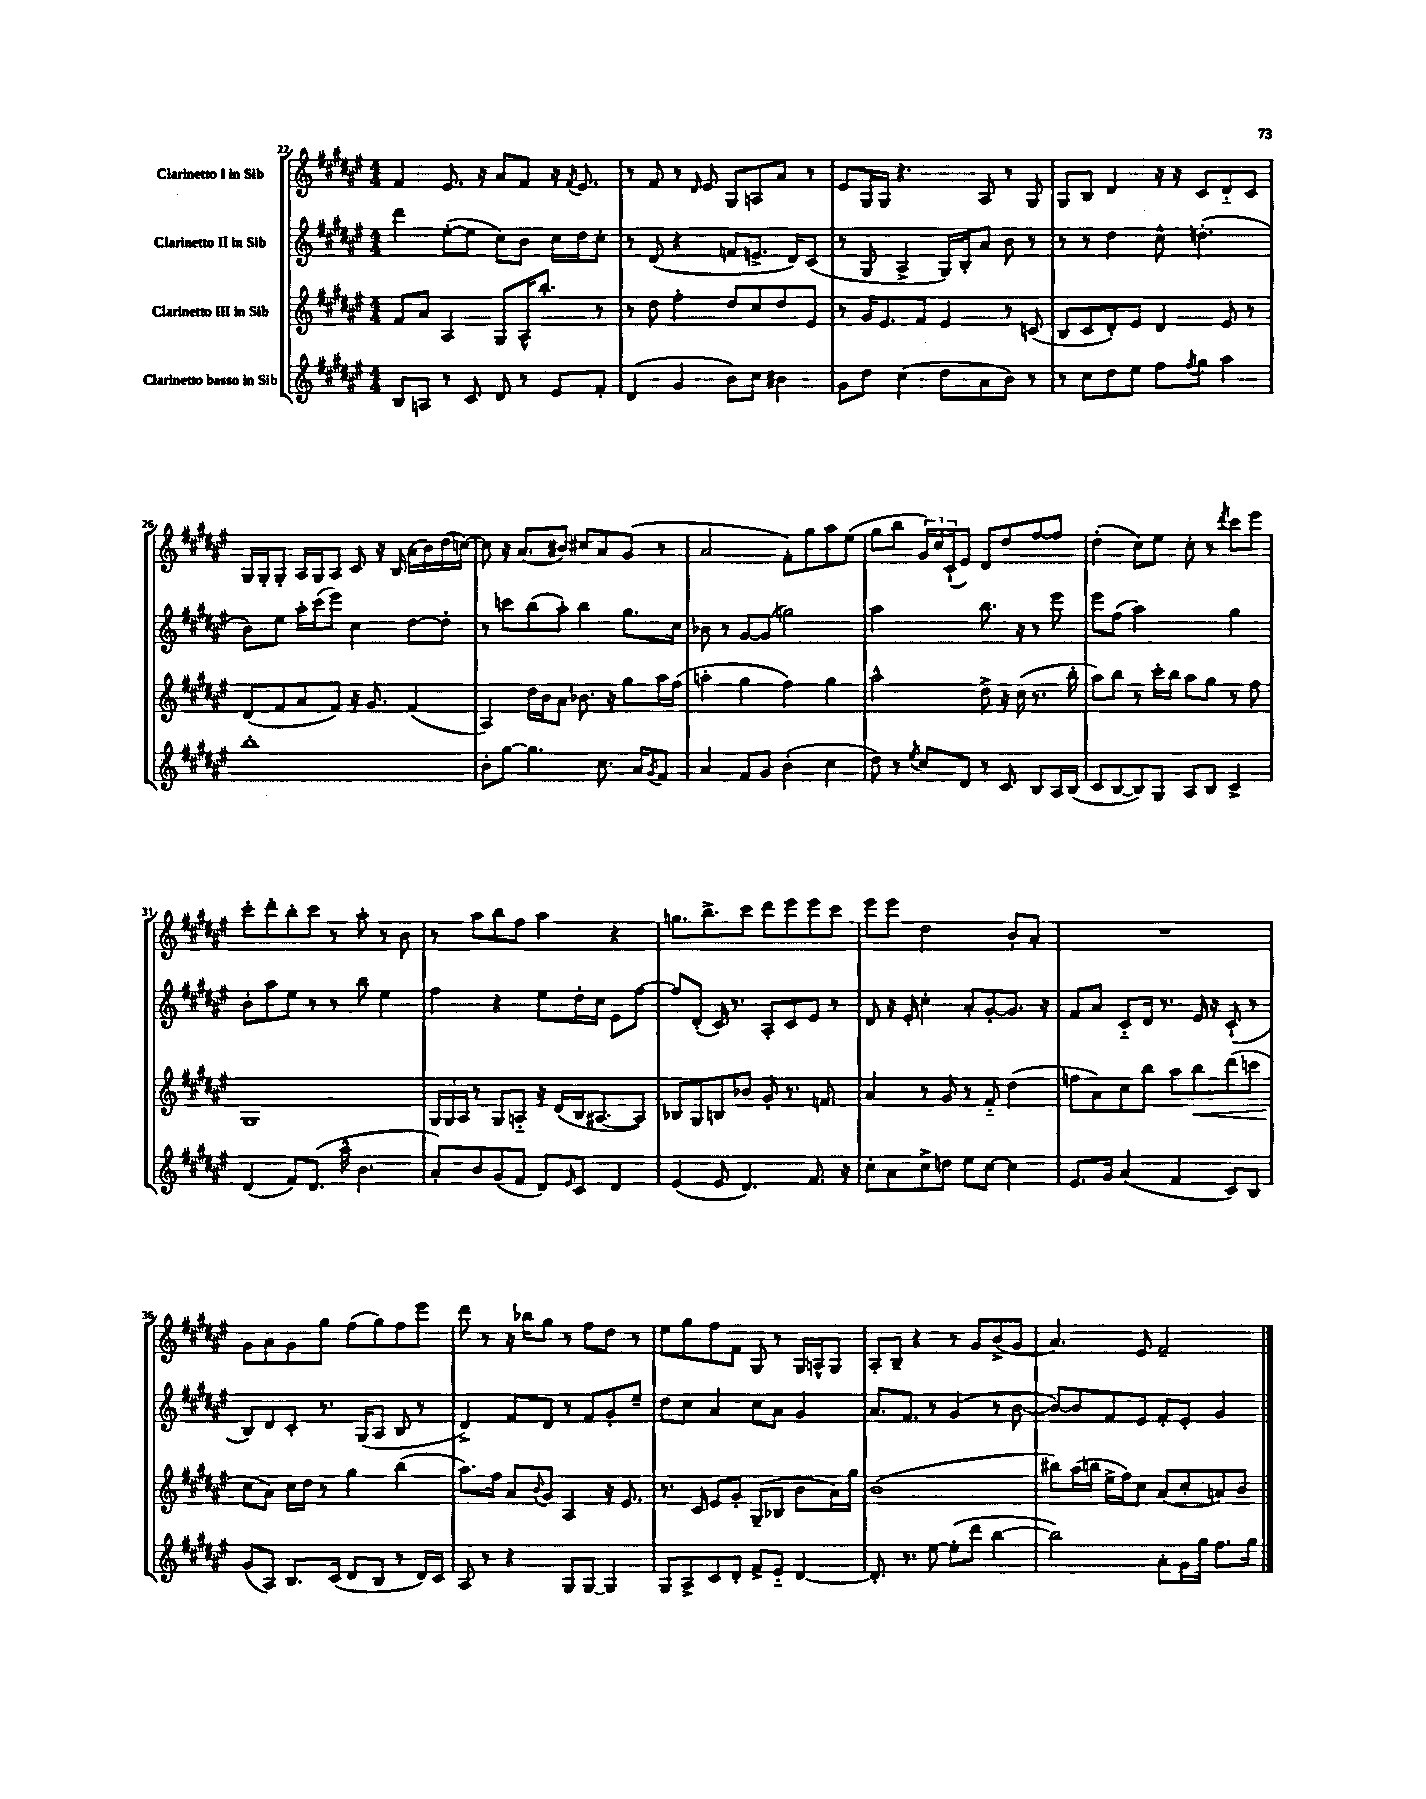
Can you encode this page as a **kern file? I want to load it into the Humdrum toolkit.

**kern	**kern	**kern	**kern
*staff4	*staff3	*staff2	*staff1
*clefG2	*clefG2	*clefG2	*clefG2
*k[f#c#g#d#a#e#]	*k[f#c#g#d#a#e#]	*k[f#c#g#d#a#e#]	*k[f#c#g#d#a#e#]
*M4/4	*M4/4	*M4/4	*M4/4
8B	8f#	4ddd#	4f#
8A	8a#	.	.
8r	4A#	([8ee#'	8.e#
8c#	.	8ee#]	.
.	.	.	16r
8d#	8G#	8cc#)	8a#
8r	16A#^^	8b	8f#
.	8.bb'	.	.
8e#	.	16cc#	16r
.	.	.	8qf#
.	.	16dd#	8.e#
8f#'	8r	8cc#'	.
=	=	=	=
(4d#	8r	8r	8r
.	8dd#	(8d#	8f#
4g#	4ff#'	4r	8r
.	.	.	16qqd#
.	.	.	8e#
8b)	8dd#	8f	8G#
8cc#	8cc#	8.e^	8A
4b#	8dd#	.	8a#
.	.	16d#)	.
.	8e#	(8c#	8r
=	=	=	=
8g#	8r	8r	8e#
8dd#	16g#	8G#	16G#
.	8.e#	.	16G#
(4cc#	.	4A#^	4.r
.	8f#	.	.
8dd#	4e#	16G#)	.
.	.	16B'	.
8a#	.	8a#	8A#
8b)	8r	8b	8r
8r	(8c	8r	8G#
=	=	=	=
8r	8B	8r	8G#
8cc#	8c#	8r	8B
8dd#	8d#')	4dd#	4d#
8ee#	8e#	.	.
8ff#	4d#	8cc#^^	16r
.	.	.	16r
8qff#	.	.	.
8gg#	.	(4.dd'	8c#
4aa#	8e#	.	8d#'~
.	8r	.	8c#
=	=	=	=
1bb'	(8d#	8b)	16G#
.	.	.	16G#'
.	8f#	8ee#	8G#'
.	8a#	16aa#'	16A#
.	.	(16ccc#	16G#
.	8f#)	8eee#)	8A#
.	16r	4cc#	8c#
.	8.g#	.	.
.	.	.	16r
.	.	.	(16B
.	(4f#	[8dd#	16a#
.	.	.	16b)
.	.	8dd#']	(16dd#
.	.	.	[16cc)
=	=	=	=
8b'	4A#)	8r	8cc]
[8gg#	.	8ccc	16r
.	.	.	(8.a#
4.gg#]	16dd#	(8bb	.
.	16b	.	.
.	8a#	8aa#')	8b#)
.	8.b-	4bb	8cc#
8.cc#	.	.	8a#
.	16r	.	.
.	8gg#	8.gg#	(8g#
16a#	.	.	.
8qg#	.	.	.
8f#	16aa#	.	8r
.	(16ff#	16cc#	.
=	=	=	=
4a#	4aa'	8b-	2a#
.	.	8r	.
8f#	4gg#	[8g#	.
8g#	.	(8g#]	.
(4b'	4ff#)	2gg)	8f#')
.	.	.	8gg#
4cc#	4gg#	.	8aa#
.	.	.	(8ee#
=	=	=	=
8dd#)	2aa#^^	2aa#	8gg#
8r	.	.	8bb
8qee#	.	.	.
8cc#	.	.	24g#)
.	.	.	24cc#
.	.	.	(24c#`
8d#	.	.	8e#)
8r	8dd#^	8.bb	8d#
8c#	16r	.	8dd#
.	(16cc#	16r	.
8B	8.r	8r	[8ff#
16A#	.	8eee#	8ff#]
(16B	16bb'	.	.
=	=	=	=
8c#	8aa#)	8eee#	(4dd#'
[8B	8bb	(8ff#	.
8B])	8r	2aa#)	8cc#)
8G#	16ccc#'	.	8ee#
.	16bb	.	.
8A#	8aa#	.	8cc#'
8B	8gg#	.	8r
.	.	.	8qddd#
4c#^	8r	4gg#	8ccc#
.	8ff#	.	8eee#
=	=	=	=
(4d#	1G#	8b'	8ccc#'
.	.	8aa#	8ddd#'
8f#)	.	8ee#	8bb'
(8.d#	.	8r	8ccc#
.	.	8r	8r
16aa#^^	.	.	.
4.b	.	8bb	8aa#'
.	.	4ee#	8r
.	.	.	8b
=	=	=	=
8a#')	24G#	4ff#	8r
.	24G#	.	.
.	24A#	.	.
8b	8r	.	8aa#
(8g#	8G#	4r	8bb
8f#	8A'~	.	8ff#
8d#)	16r	8ee#	4aa#
.	(16d#	.	.
16qqe#	.	.	.
8c#	16B	16dd#'	.
.	[8.A#	16cc#	.
4d#	.	8e#	4r
.	8A#])	[8ff#	.
=	=	=	=
(4e#	8B-	8ff#]	8.gg
.	8G#	(8d#'	.
.	.	.	8.bb^
8e#	8B	16c#)	.
.	.	8.r	.
4.d#)	8b-	.	8ccc#
.	8g#'	8A#'	8ddd#
.	8.r	8c#	8eee#
8.f#	.	8e#	8eee#
.	8.f	.	.
.	.	8r	8ccc#
16r	.	.	.
=	=	=	=
8cc#'	4a#	8d#	8eee#
8a#	.	16r	8eee#
.	.	16e#'	.
8cc#^	8r	4cc#'	2dd#
8dd	8g#	.	.
8ee#	8r	8a#'	.
[8cc#	8f#'~	[8g#'	.
4cc#]	(4dd#	8.g#]	8b'
.	.	.	8a#'
.	.	16r	.
=	=	=	=
8.e#	8ff	8f#	1r
.	8a#)	8a#	.
16g#	.	.	.
(4a#	8cc#	8c#'~	.
.	8bb	16d#	.
.	.	8.r	.
4f#	8aa#	.	.
.	8bb	16e#	.
.	.	16r	.
8c#)	(8ddd#	(8c#`	.
8B	8ccc	8r	.
=	=	=	=
(8g#	8cc#	8B)	8g#
8A#)	8a#)	8d#	8a#
8.B	16cc#	8c#'	8g#
.	16dd#	.	.
.	8r	8.r	8gg#
(16c#	.	.	.
8d#	4gg#	.	(8ff#
.	.	(16G#	.
8B	.	8A#	8gg#)
8r	(4bb	8B	8ff#
16d#)	.	8r	8eee#
16c#	.	.	.
=	=	=	=
8A#	8.aa#)	4d#^)	8ddd#
8r	.	.	8r
.	16ff#	.	.
4r	8a#	8f#	16r
.	.	.	16bb-
.	8qqb	.	.
.	8g#	8d#	8gg#
8G#	4A#	8r	8r
[8G#	.	8f#	8ff#
4G#]	16r	8g#'	8dd#
.	8.e#	.	.
.	.	8ee#~	8r
=	=	=	=
8G#	8.r	8dd#	8ee#
8A#^	.	8cc#	8gg#
.	16c#	.	.
8c#	8e#	4a#	8ff#
8d#'	8g#'	.	8f#
8f#^	(8G#~	8cc#	8G#
8e#'~	8B-	8a#	8r
[4d#	8b	4g#	16G#
.	.	.	16A^^
.	16a#)	.	8G#
.	16gg#	.	.
=	=	=	=
8.d#']	(1b	8.a#	8A#'
.	.	.	8B~
8.r	.	8.f#	.
.	.	.	4r
[8ee#	.	8r	.
(8ee#']	.	(4g#	8r
8ddd#	.	.	8g#
[4bb	.	8r	(8b^
.	.	[8b	8g#
=	=	=	=
2bb])	8bb#)	8b_)	4.a#)
.	(16aa#	8b]	.
.	16bb	.	.
.	16ee#^	8f#	.
.	16ff#)	.	.
.	8cc#	8e#	8e#
8a#'	(8a#	8f#'	2f#~
16g#	8cc#'	8e#'	.
16gg#	.	.	.
8.ff#	8a)	4g#	.
.	8b	.	.
16gg#	.	.	.
==	==	==	==
*-	*-	*-	*-
